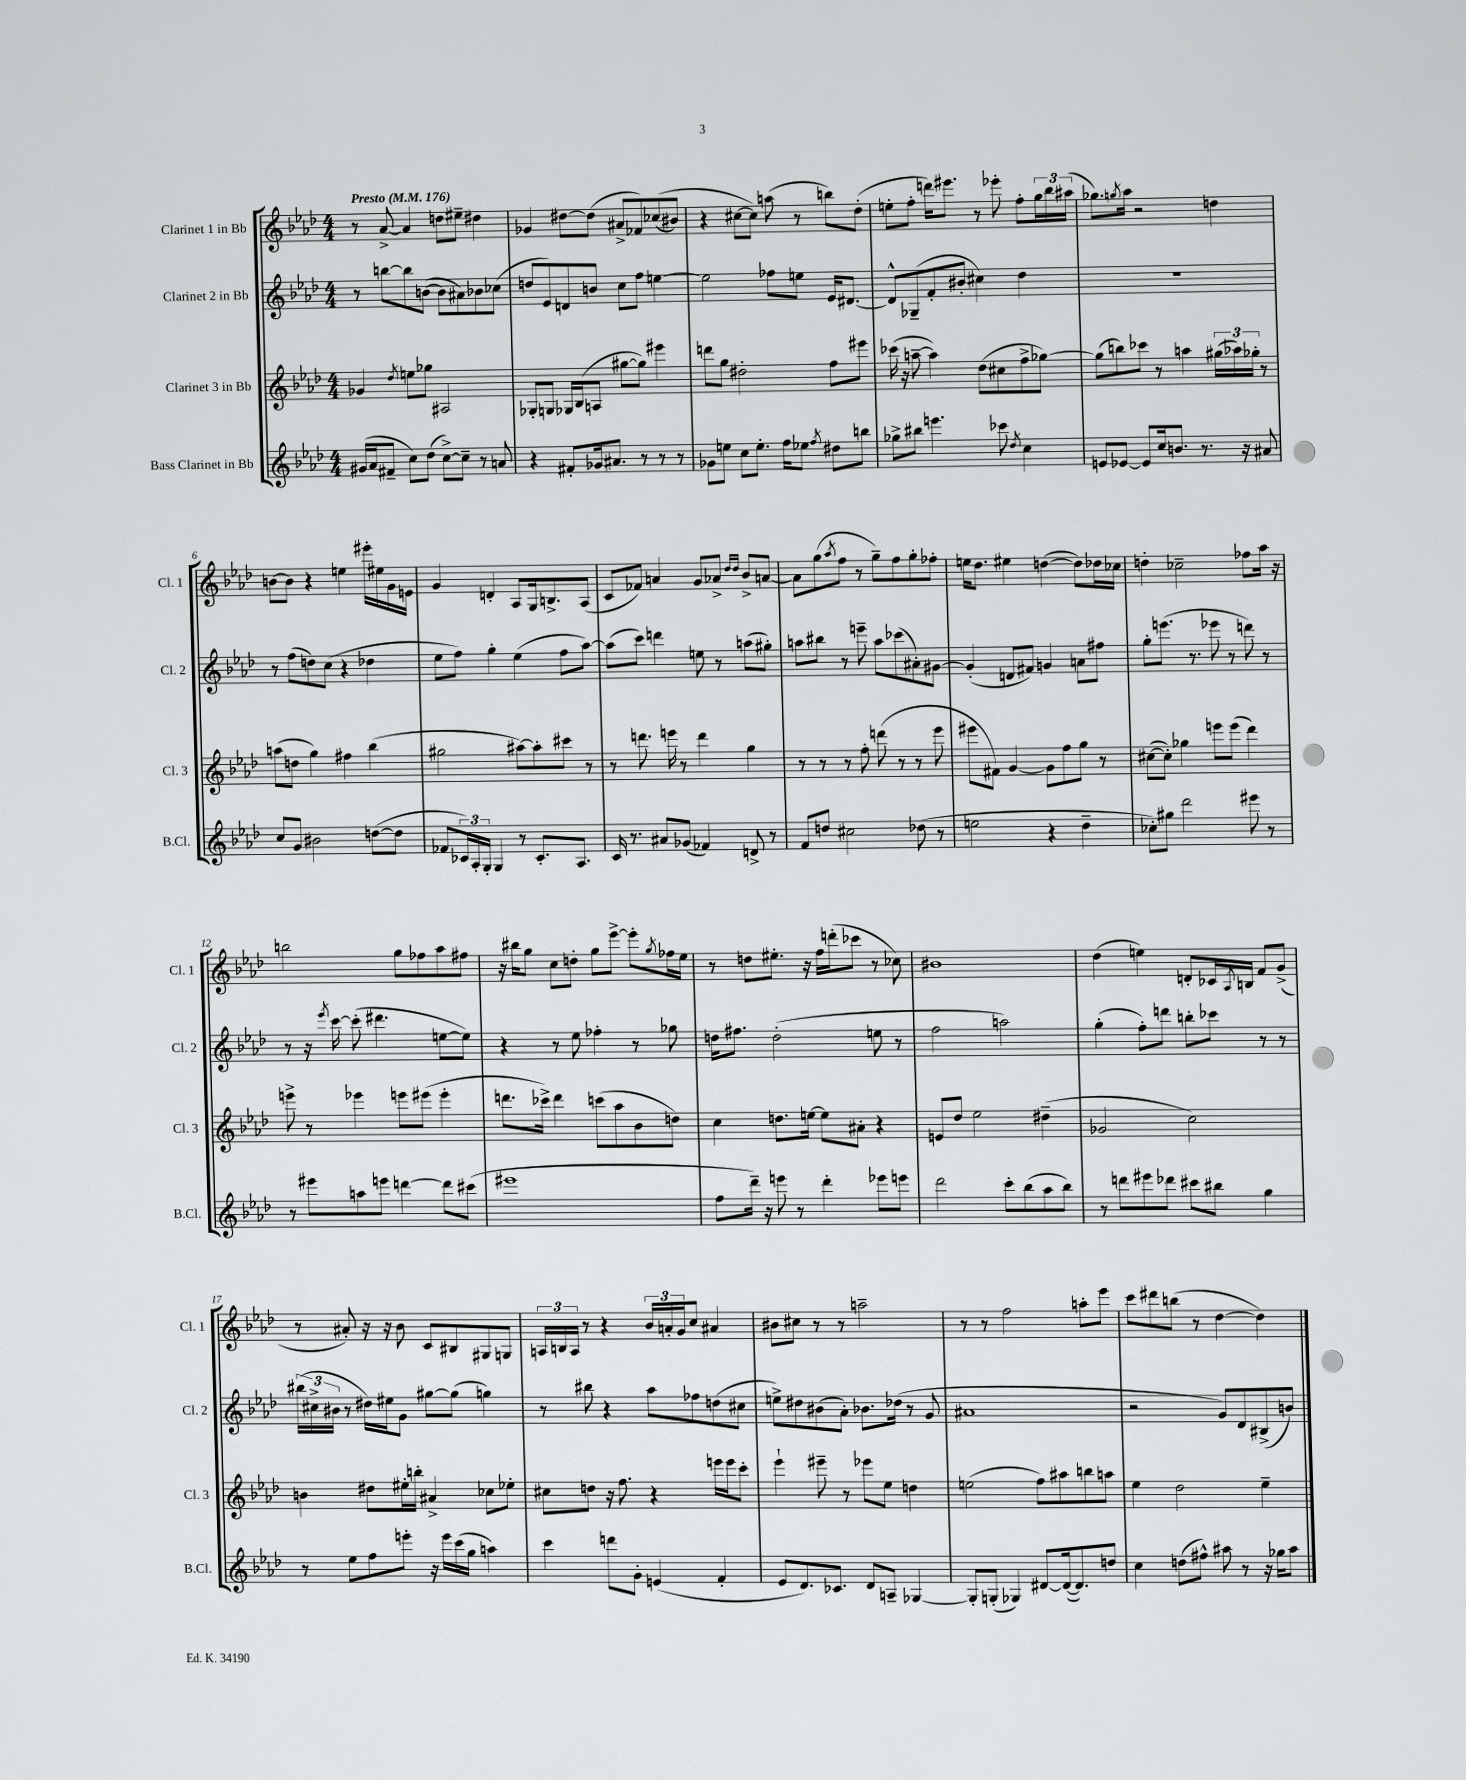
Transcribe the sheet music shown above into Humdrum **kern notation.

**kern	**kern	**kern	**kern
*staff4	*staff3	*staff2	*staff1
*clefG2	*clefG2	*clefG2	*clefG2
*k[b-e-a-d-]	*k[b-e-a-d-]	*k[b-e-a-d-]	*k[b-e-a-d-]
*M4/4	*M4/4	*M4/4	*M4/4
*MM176	*MM176	*MM176	*MM176
(16g#	4g-	8r	8r
16a-	.	.	.
8f#~	.	[8bb	[8a-^
.	8qdd-	.	.
8cc)	8ee	8bb]	4a-]
(8dd-	8gg-	([8b	.
[8cc^)	2A#	8b]	8dd
8cc~]	.	8a#)	8ee#~
8r	.	8b-	4dd#
8a	.	(8cc-	.
=	=	=	=
4r	8G-'	8dd	4g-
.	8G	8e-)	.
8f#'	16G-	8d	[8dd#
.	(16B-	.	.
16g-	8A	8b	(8dd#]
8.a#	.	.	.
.	[8gg#	8cc	8a#^
8r	8gg#])	8ff	8f-)
8r	4eee#	[4ee	&((8cc-
8r	.	.	8b#)
=	=	=	=
8g-	8ddd	2ee]	4r
8ee	8gg	.	.
8cc	2dd#'	.	[8cc#
8.ee'	.	.	8cc#]&)
.	.	8ff-	(8aa
16ff	.	.	.
8ee-	.	8ee	8r
8qff	.	.	.
8dd#	8ff	16e-	8bb)
.	.	[8.d#	.
8bb	8eee#	.	(8dd-'
=	=	=	=
8gg-^	(16ccc-	8d#^^]	8ee'
.	16r	.	.
8bb#	[8aa~	(8G-~	8ff'
4.eee	4aa])	8f'	16ddd)
.	.	.	8.eee#
.	.	8b#'	.
.	(8dd-	4cc#)	8r
8ccc-	8cc#	.	8eee-'
8qdd-	.	.	.
4cc	8ff^	4dd-	8ff'
.	[8gg-)	.	24gg
.	.	.	24bb-
.	.	.	(24aa#
=	=	=	=
8e	(8gg-]	1r	8.gg-)
[8e-	8bb)	.	.
.	.	.	8qgg
.	.	.	16aa-
8e-]	8ccc-	.	2r
16cc	8r	.	.
8.b	.	.	.
.	4aa	.	.
8.r	.	.	.
.	(24gg#	.	4dd
.	24aa-)	.	.
16r	.	.	.
.	24gg-'	.	.
8a#	8r	.	.
=	=	=	=
8cc	(8aa	8r	[8b
8g	8dd	(8ff	8b]
2b#	4gg)	8dd)	4r
.	.	(8cc	.
.	4ff#	4r	4ee
([8dd	(4bb-	4dd-	16eee#'
.	.	.	16ee#
8dd]	.	.	16g
.	.	.	16e
=	=	=	=
8f-	2gg#	8ee-	4g
24c-)	.	8ff)	.
24A-'	.	.	.
24G'	.	.	.
4G	.	4gg'	4d'
8r	[8aa#)	(4ee-	8A-
8.c-'	8aa#']	.	16G
.	.	.	8.B^
.	8ccc#	8ff	.
8.A-	.	.	.
.	8r	[8aa-)	(8A-
=	=	=	=
16c	8r	(8aa-]	8c
8.r	.	.	.
.	8.ddd	8ccc)	8f-)
8a#	.	4ddd	4a
.	16eee	.	.
(8g-	8r	.	.
4f-)	4ddd	8ee	8g
.	.	8r	8a-^
.	.	.	16qqdd-
.	.	.	16qqdd-
8d^	4gg	(8aa	8b-^
8r	.	8gg#')	[8a
=	=	=	=
8f	8r	8aa	8a]
8dd	8r	8bb#	(8gg
.	.	.	8qaa-
2cc#	8r	8r	8ff
.	8ff'	8eee~	8r
.	(8ddd	8aa	8gg~)
.	8r	(8ccc-	8ff
(8dd-	8r	8a#')	8gg'
8r	8eee-	[8g#	8ff-'
=	=	=	=
2ee	8eee#	(4g#']	16ee
.	.	.	8.dd-
.	8f#)	.	.
.	[4g	8d	4ee#
.	.	8f#)	.
4r	8g]	4g	([4dd
.	8ff	.	.
4dd-~	8gg	8a	8dd])
.	8r	8ff#	16dd-
.	.	.	16cc-
=	=	=	=
8cc-')	([8cc#	8gg'	4dd'
8gg#	8cc#'])	(8.eee	.
2ddd-	4gg-	.	2cc-~
.	.	8.r	.
.	8eee	8eee-	.
.	(8eee	8r	.
8eee#	4ddd-)	8ddd)	8ff-
8r	.	8r	16aa-
.	.	.	16r
=	=	=	=
8r	8eee^	8r	2bb
8eee#	8r	16r	.
.	.	8qeee-	.
.	.	[16ccc	.
8aa	4eee-	(8ccc']	.
8eee	.	4.ddd#	.
[4ddd	8eee	.	8gg
.	(8eee#	.	8ff-
8ddd]	4eee#'	[8ee	8aa-
(8ccc#	.	8ee])	8ff#
=	=	=	=
1eee#	8.ddd	4r	16r
.	.	.	16bb#
.	.	.	8gg
.	16ccc-^)	.	.
.	4ddd	8r	8cc
.	.	8ee-	8dd'
.	(8ccc	4ff-'	8gg
.	8aa-	.	[8eee-^
.	8b-	8r	8eee-']
.	.	.	8qgg
.	8dd)	8gg-	16ff-
.	.	.	16ee-
=	=	=	=
8ff	4cc	16dd	8r
.	.	8.ff#	.
16ddd-~)	.	.	8dd
16r	.	.	.
8eee	8.dd	(2dd'	8.ee#'
8r	.	.	.
.	[16ee	.	16r
4ddd-'	8ee]	.	16ff
.	.	.	(16ddd'
.	8a#'	.	8ccc-
8eee-	4r	8ee	8r
8eee	.	8r	8cc-)
=	=	=	=
2ddd-	8e	2ff	1b#
.	8dd-	.	.
.	2ee-	.	.
8ccc'	.	2aa)	.
(8bb-	.	.	.
8aa-	(4dd#~	.	.
8bb-)	.	.	.
=	=	=	=
8r	2g-	(4gg'	(4dd-
8ddd	.	.	.
8eee#	.	8ff')	4ee)
8ddd-	.	8ddd	.
8ccc#	2cc)	8bb'	8d'
8bb#	.	8ccc-	16c-
.	.	.	8qA-
.	.	.	16B
4gg	.	8r	8f
.	.	8r	(8g^
=	=	=	=
8r	4b	(24bb#	8r
.	.	24cc#^	.
.	.	24b#	.
8ee-	.	8r	8a#')
8ff	8dd#	16dd#)	16r
.	.	16ee#	16r
8eee'	16ee#'	8g	8b-
.	16bb'	.	.
16r	4a#^	[8gg#	8c
16eee	.	.	.
(16ccc	.	(8gg#]	8B#
16gg	.	.	.
4aa)	8cc-	4gg)	8G#
.	8ee-'	.	8G
=	=	=	=
4ccc	8cc#	8r	24A
.	.	.	24B
.	.	.	24A
.	8dd	8bb#	8r
8ddd	16r	4r	4r
.	8.ff	.	.
8g'	.	.	.
(4e	4r	8aa-	24b-
.	.	.	24a'
.	.	.	24g
.	.	8ff-	8cc
4f'	16eee	(8dd	4a#
.	16eee	.	.
.	8ccc'	8cc#	.
=	=	=	=
8e-	4eee-`	8ee^)	8b#
8.d-)	.	8dd#	8cc#
.	8eee#~	(8b#	8r
8.c-	.	.	.
.	8r	8a-')	8r
8d-	8eee-	8.b-	2aa~
8A~	8ee-	.	.
.	.	(16dd-	.
[4G-	4dd	8r	.
.	.	8g	.
=	=	=	=
8G-']	(2ee	1a#	8r
(8G'	.	.	8r
4G-)	.	.	2ff
[8d#	8ff)	.	.
(16d#_	8aa#	.	.
8.d#])	.	.	.
.	8bb	.	8aa'
8dd	8aa	.	8eee-
=	=	=	=
4cc	4ee-	2r	8ccc
.	.	.	8ddd#
(8dd	2dd-	.	(8bb
8ff#^^)	.	.	8r
8aa#	.	8g)	[4dd-
8r	.	8d-	.
16r	4ee-~	(8B#^	4dd-])
16gg-	.	.	.
8aa#	.	8b)	.
==	==	==	==
*-	*-	*-	*-
